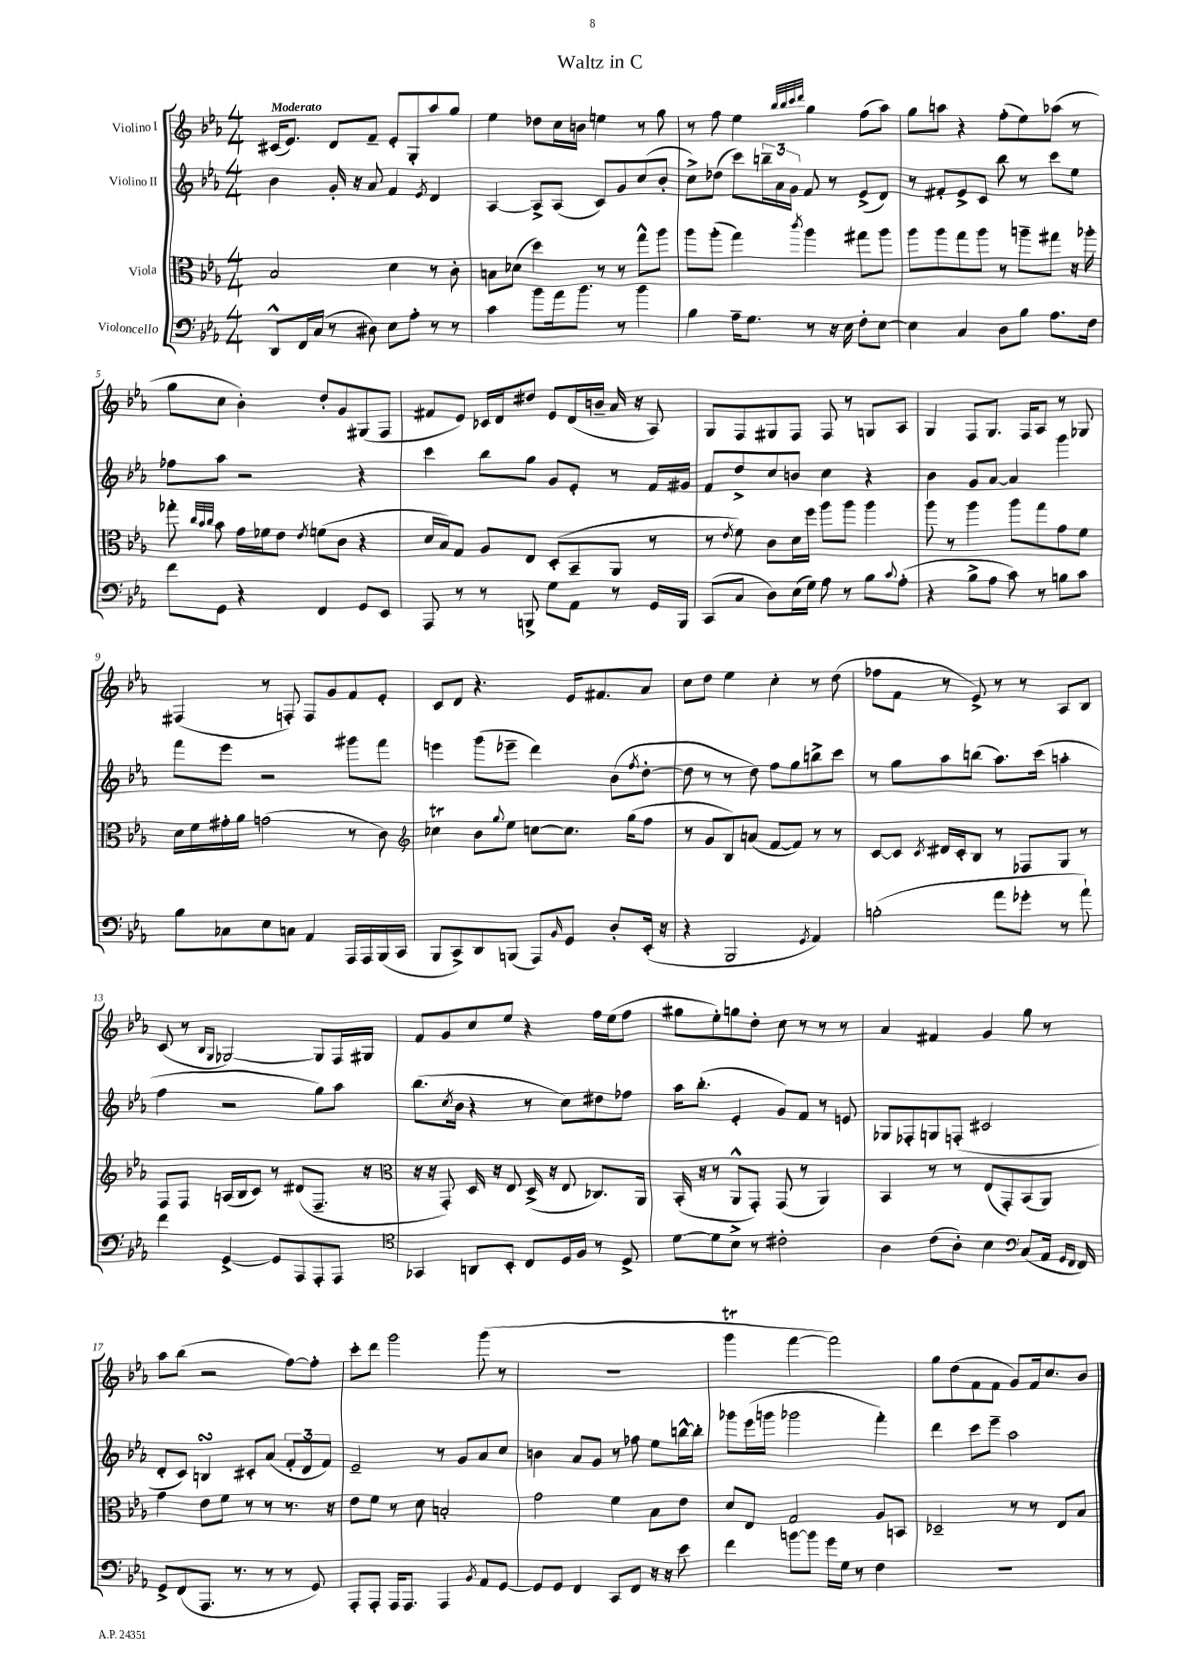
\header { title = "Waltz in C" }
<<
\new StaffGroup <<
\new Staff = "s0" \with { instrumentName = "Violino I" } {
    \clef treble \key ees \major \numericTimeSignature \time 4/4 \tempo "Moderato"
    cis'16( ees'8.) d'8 f'8-- ees'8-. g8-. aes''8 g''8 |
    ees''4 des''8 c''16 b'16 e''4 r8 g''8 |
    r8 f''8 ees''4 \grace { bes''32 bes''32 c'''32 d'''32 } g''4 f''8( aes''8) |
    g''8 a''8 r4 f''8-.( ees''8) aes''8( r8 |
    g''8 c''8 bes'4-.) d''8-. g'8 gis8( f8 |
    fis'8 ees'8) ces'16 d'16 dis''8 ees'8 d'16( b'16-- aes'16 r16 aes8) |
    g8 f8 gis8 f8 f8 r8 g8 aes8 |
    g4 f8 g8. f16 aes8 r8 ges8 |
    fis4( r8 f8-.) f8 g'8 f'8 ees'8-. |
    c'8 d'8 r4. ees'16 fis'8. aes'8 |
    c''8 d''8 ees''4 c''4-. r8 d''8( |
    fes''8 f'8 r8 ees'8->) r8 r8 aes8 bes8 |
    c'8( r8 \grace { bes16 g16 } ges2~) ges8 f16 gis16 |
    f'8 g'8 c''8 ees''8 r4 f''16 ees''16( f''8 |
    gis''8 ees''8-.) g''8 d''8-. c''8 r8 r8 r8 |
    aes'4 fis'4 g'4 g''8 r8 |
    aes''8 bes''8( r2 f''8~) f''8-. |
    c'''8-. d'''8 g'''2 g'''8( r8 |
    R1 |
    g'''4\trill f'''4~ f'''2) |
    g''8 d''8( f'8 f'8 g'8) f'16 c''8. bes'8 \bar "|." |
}
\new Staff = "s1" \with { instrumentName = "Violino II" } {
    \clef treble \key ees \major \numericTimeSignature \time 4/4
    bes'4 g'16-. r16 aes'8 f'4 \acciaccatura { ees'8 } d'4 |
    aes4~ aes8-> aes8( c'8) g'8 c''8( bes'8-. |
    c''8->) des''8( c'''8) \tuplet 3/2 { b''16-- aes'16 g'16 } f'8 r8 ees'8->( d'8) |
    r8 fis'8-. ees'8-> c'8 bes''8 r8 c'''8 ees''8 |
    fes''8 aes''8 r2 r4 |
    c'''4 bes''8 g''8 g'8 ees'8-. r8 f'16 gis'16 |
    f'8 d''8-> c''8 b'8 c''4 r4 |
    bes'4 g'8 aes'8~ aes'4 g'''4 |
    f'''8 ees'''8 r2 gis'''8 f'''8 |
    e'''4 g'''8( ees'''8-- d'''4) bes'8( \acciaccatura { f''8 } d''8~-. |
    d''8 r8 r8 d''8) f''8 g''8 b''8-> c'''8 |
    r8 g''8 aes''8 b''8( aes''8.) c'''16( a''4-. |
    f''4 r2 g''8) aes''8 |
    bes''8.( \acciaccatura { c''8 } bes'16 r4 r8 c''8) dis''8 fes''8 |
    aes''16 bes''8.-.( ees'4-. g'8) f'8 r8 e'8 |
    ges8 fes8-. g8 f8-.( cis'2 |
    d'8-. c'8) b4\turn cis'8-. aes'8( \tuplet 3/2 { f'8-. d'8 f'8) } |
    ees'2-- r8 g'8 aes'8 c''8 |
    b'4 aes'8 g'8 r8 fes''8 ees''8 b''16~-^ b''16-. |
    ges'''8 ees'''16( g'''16 ges'''2 f'''4-.) |
    d'''4 c'''8 ees'''8-- aes''2 \bar "|." |
}
\new Staff = "s2" \with { instrumentName = "Viola" } {
    \clef alto \key ees \major \numericTimeSignature \time 4/4
    bes2 d'4 r8 c'8-. |
    b8 des'8( d''4) r8 r8 g''8-^ aes''8 |
    aes''8 aes''8-.( g''4) \acciaccatura { c'''8 } aes''4 gis''8 aes''8 |
    aes''8 aes''8 g''8 aes''8 r8 a''8-- gis''8 r16 aes''16-. |
    ges''8-. \grace { c''32 bes'32 c''32 } bes'8 g'16 fes'16 ees'8 \acciaccatura { ees'8 } f'8( c'8 r4 |
    d'16 bes16) g8 aes8 ees8 d8-.( bes,8-- aes,8 r8 |
    r8 \acciaccatura { ees'8 } f'8) c'8 d'16 f''16 aes''8 aes''8 aes''4 |
    aes''8 r8 aes''4 aes''8 g''8 g'8 f'8 |
    d'16 f'16 gis'16-. aes'16 g'2( r8 c'8) |
    \clef treble ces''4\trill bes'8 \appoggiatura { g''8 } ees''8 c''8~ c''8. g''16( f''8 |
    r8 g'8 bes8) a'8( f'8~ f'8) r8 r8 |
    c'8~ c'8 \acciaccatura { c'8 } dis'16 c'16-. bes8 r8 fes8 g8 r8 |
    f8 f8 a16( bes16 c'8) r8 dis'8( f8.-- r16 |
    \clef alto r16 r16 g,8-.) d16 r16 ees8 d16->( r16 ees8 ces8.) aes,16 |
    bes,16-.( r16 r8 aes,8-^ g,8-.) g,8( r8 aes,4) |
    bes,4 r8 r8 ees8( g,8-.) bes,8( aes,8) |
    g'4 ees'8 f'8 r8 r8 r8. r16 |
    ees'8 f'8 r8 d'8 b2-. |
    g'2 f'4 bes8 ees'8 |
    d'8 ees8 g2 aes8 b,8 |
    des2-- r8 r8 ees8 bes8 \bar "|." |
}
\new Staff = "s3" \with { instrumentName = "Violoncello" } {
    \clef bass \key ees \major \numericTimeSignature \time 4/4
    d,8-^ f,16 c16( r8 dis8) ees8 aes8-. r8 r8 |
    c'4 bes'8 aes'16 bes'8. r8 bes'4 |
    bes4 aes16-- g8. r8 r16 ees16 f8-. ees8~ |
    ees4 c4 d8 bes8 aes8. f16 |
    f'8 g,8 r4 f,4 g,8 ees,8 |
    aes,,8 r8 r8 b,,8-> g8 aes,8 r8 g,16 b,,16 |
    c,8( c8 d8) ees16( g16) aes8 r8 bes8 \appoggiatura { c'8 } aes8-.( |
    r4 bes8-> aes8 c'8) r8 b8 c'8 |
    bes8 ces8 ees8 c8 aes,4 aes,,16 aes,,16 bes,,16( c,16 |
    bes,,8 c,8->) d,8 b,,8( aes,,8) \grace { bes,16 } g,8 d8-. ees,16-.( r16 |
    r4 bes,,2 \acciaccatura { g,8 } aes,4) |
    b2-.( aes'8 ges'8-. r8 aes'8-!) |
    f'4 g,4~-> g,8 aes,,8 aes,,8-. aes,,8 |
    \clef tenor ges,4 a,8 bes,8-. c8 d16 f16 r8 d8-> |
    d'8~ d'8 bes8-> r8 cis'2-. |
    aes4 c'8( aes8-.) bes4 \clef bass c8( aes,16 \grace { g,16 f,16 } f,16) |
    g,8-> f,8( aes,,8. r8. r8 r8 g,8) |
    aes,,8-. aes,,8-. aes,,16 aes,,8. aes,,4 \acciaccatura { bes,8 } aes,8 g,8~ |
    g,8 g,8 f,4 c,8 f,8 r16 r16 ees'8 |
    f'4 b'8~ b'8 g'16 g16 r8 f4 |
    R1 \bar "|." |
}
>>
>>
